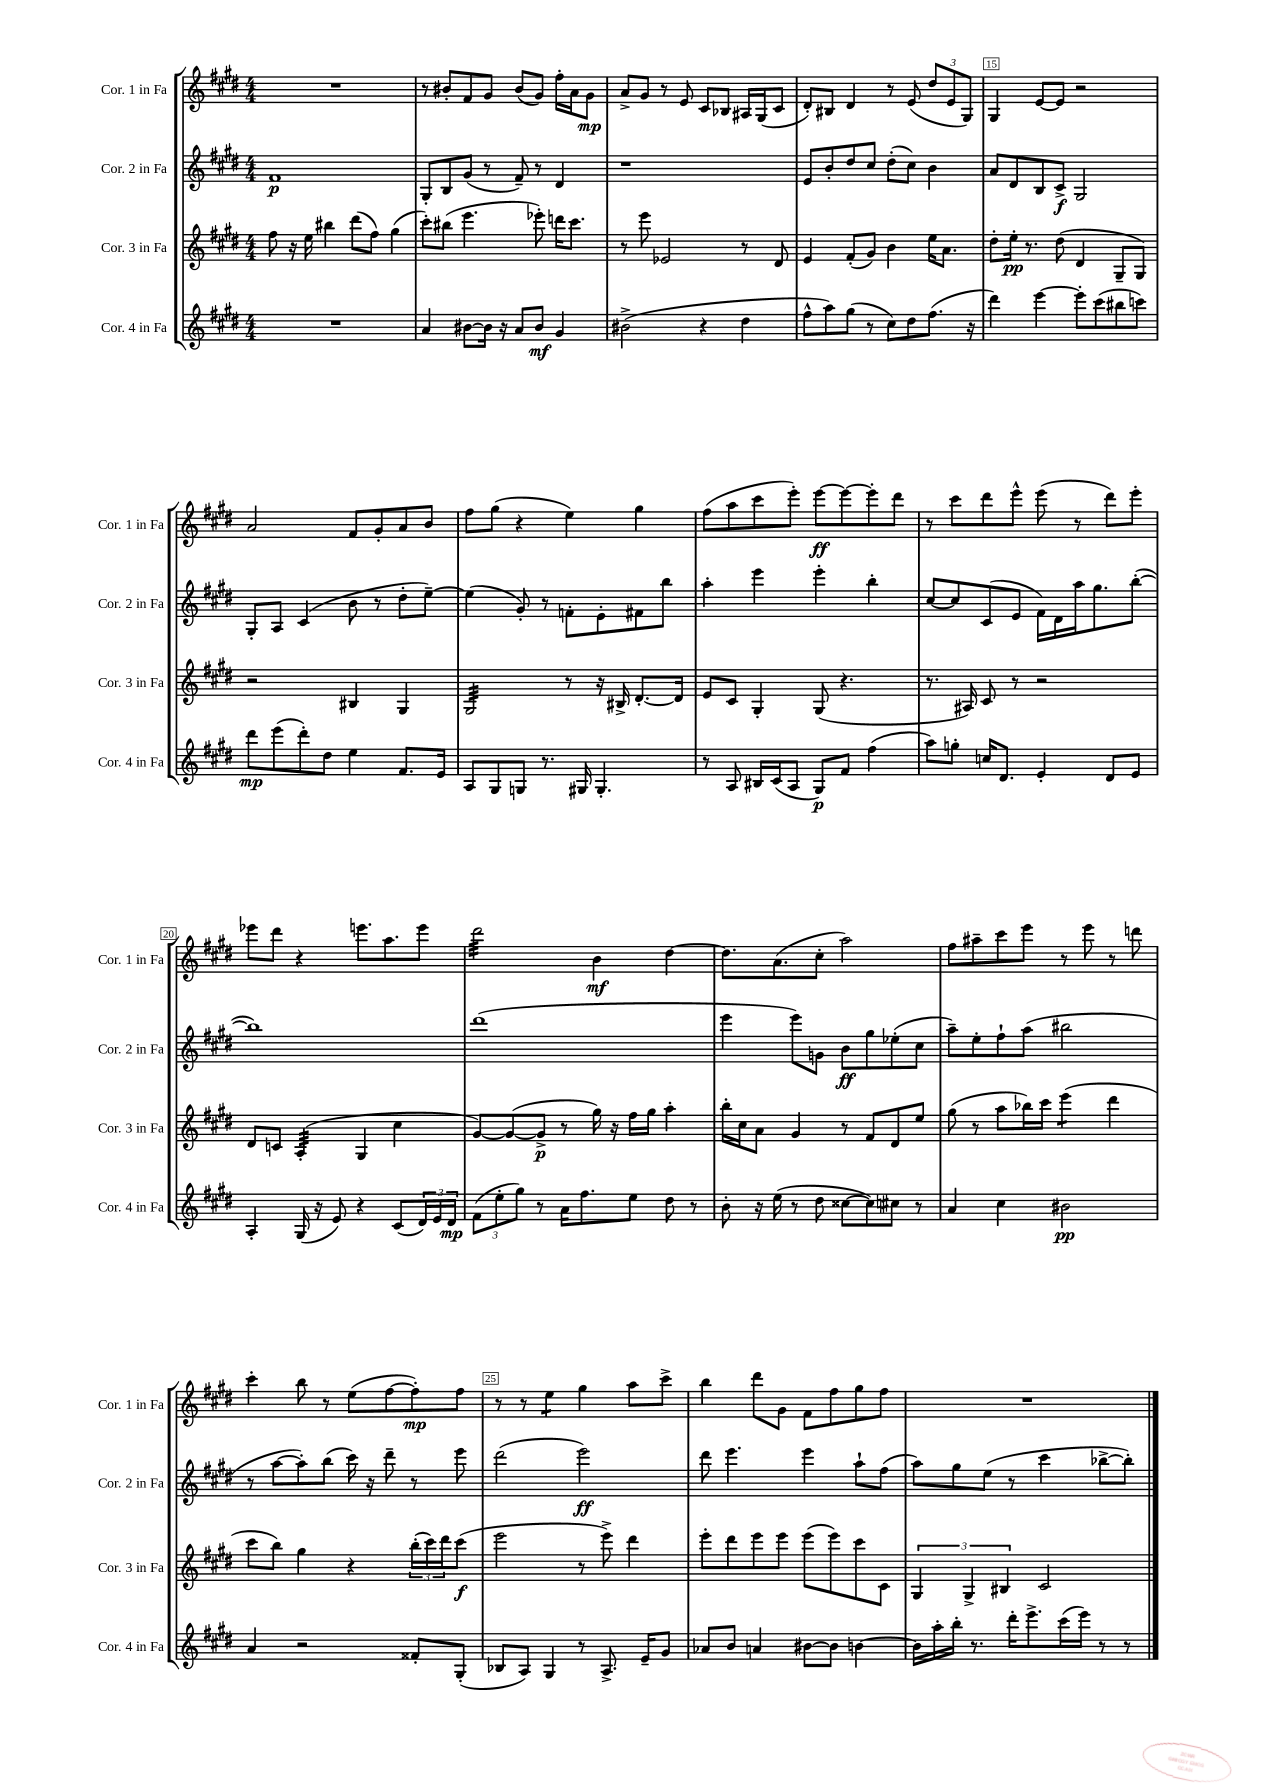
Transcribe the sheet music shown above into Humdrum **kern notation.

**kern	**kern	**kern	**kern
*staff4	*staff3	*staff2	*staff1
*clefG2	*clefG2	*clefG2	*clefG2
*k[f#c#g#d#]	*k[f#c#g#d#]	*k[f#c#g#d#]	*k[f#c#g#d#]
*M4/4	*M4/4	*M4/4	*M4/4
1r	8ff#\	1f#	1r
.	16r	.	.
.	16ee\	.	.
.	4bb#\	.	.
.	(8ddd#\L	.	.
.	8ff#\J)	.	.
.	(4gg#\	.	.
=	=	=	=
4a/	8ccc#'\L)	8G#'/L	8r
.	(8bb#\J	8B/	8b#'/L
[8b#\L	4.eee\	(8g#/J	8f#/
16b#\]Jk	.	8r	8g#/J
16r	.	.	.
8a/L	.	8f#~/)	(8b#/L
8b#/J	8eee-'\)	8r	8g#/J)
4g#/	16ddd\LK	4d#/	16ff#'\LL
.	8.ccc#\J	.	16a\J
.	.	.	8g#\J
=	=	=	=
(2b#^\	8r	1r	8a^/L
.	8eee\	.	8g#/J
.	2e-/	.	8r
.	.	.	8e/
4r	.	.	8c#/L
.	.	.	8B-/J
4dd#\	8r	.	16A#/LL
.	.	.	(16G#/J
.	8d#/	.	8c#/J
=	=	=	=
8ff#^^\L	4e/	8e/L	8d#'/L)
8aa\)	.	8b'/	8B#/J
(8gg#\J	(8f#'/L	8dd#/	4d#/
8r	8g#/J)	8cc#/J	.
8cc#\L)	4b\	(8dd#'\L	8r
8dd#\	.	8cc#\J)	(8e/
(8.ff#\J	16ee\LK	4b\	12dd#/L
.	8.a\J	.	.
.	.	.	12e/
.	.	.	12G#/J)
16r	.	.	.
=	=	=	=
4ddd#\)	8dd#'\L	8a/L	4G#/
.	16ee'\Jk	8d#/	.
.	8.r	.	.
[4eee\	.	8B/	[8e/L
.	(8dd#\	8c#^/J	8e/]J
8eee'\]L	4d#/	2G#/	2r
(8ccc#\	.	.	.
8bb#\	8G#~/L	.	.
8ccc\J)	8G#/J)	.	.
=	=	=	=
8ddd#\L	2r	8G#'/L	2a/
(8eee\	.	8A/J	.
8ddd#'\)	.	(4c#/	.
8dd#\J	.	.	.
4ee\	4B#/	8b\	8f#/L
.	.	8r	8g#'/
8.f#/L	4G#/	8dd#'\L	8a/
.	.	[8ee~\J)	8b/J
16e/Jk	.	.	.
=	=	=	=
8A/L	2G#/	(4ee\]	8ff#\L
8G#/	.	.	(8gg#\J
8G/J	.	8g#'/)	4r
8.r	.	8r	.
.	8r	8f'\L	4ee\)
16G#/	.	.	.
4.G#'/	16r	8e'\	.
.	16B#^/	.	.
.	[8.d#'/L	8f#\	4gg#\
.	.	8bb\J	.
.	16d#/]Jk	.	.
=	=	=	=
8r	8e/L	4aa'\	(8ff#\L
8A/	8c#/J	.	8aa\
16B#/LL	4G#'/	4eee\	8ccc#\
(16c#/J	.	.	.
8A/J	.	.	8eee'\J)
8G#/L)	(8G#/	4eee'\	[8eee\L
8f#/J	4.r	.	8eee\_
(4ff#\	.	4bb'\	8eee'\]
.	.	.	8ddd#\J
=	=	=	=
8aa\L)	8.r	[8cc#/L	8r
8gg'\J	.	8cc#/]	8ccc#\L
.	16A#/)	.	.
16cc/LK	8c#/	(8c#/	8ddd#\
8.d#/J	.	.	.
.	8r	8e/J	8eee^^\J
4e'/	2r	16f#\LL)	(8eee\
.	.	16d#\	.
.	.	16aa\J	8r
.	.	8.gg#\	.
8d#/L	.	.	8ddd#\L)
8e/J	.	([8bb'\J	8eee'\J
=	=	=	=
4A'/	8d#/L	1bb])	8eee-\L
.	8c/J	.	8ddd#\J
(16G#/	(4A'/	.	4r
16r	.	.	.
8e/)	.	.	.
4r	4G#/	.	8.eee\L
.	.	.	8.aa\
(8c#/L	4cc#\	.	.
24d#/L)	.	.	8eee\J
24e/	.	.	.
24d#/JJ	.	.	.
=	=	=	=
(12f#\L	[8g#/L)	(1ddd#	2ddd#\
12ee'\	.	.	.
.	(8g#/_	.	.
12gg#\J)	.	.	.
8r	8g#^/]J	.	.
16a\LK	8r	.	.
8.ff#\	.	.	.
.	16gg#\)	.	4b\
.	16r	.	.
8ee\J	16ff#\LL	.	.
.	16gg#\JJ	.	.
8dd#\	4aa'\	.	[4dd#\
8r	.	.	.
=	=	=	=
8b'\	16bb'\LL	4eee\	8.dd#\]L
.	16cc#\J	.	.
16r	8a\J	.	.
(16ee\	.	.	(8.a\
8r	4g#/	8eee\L)	.
8dd#\	.	8g\J	8cc#'\J
[8cc##\L	8r	8b\L	2aa\)
8cc##\])	8f#/L	8gg#\	.
8cc#\J	8d#/	(8ee-'\	.
8r	8ee/J	8cc#\J	.
=	=	=	=
4a/	(8gg#\	8aa~\L)	8ff#\L
.	8r	8ee'\	8aa#~\
4cc#\	8aa\L	8ff#`\	8ccc#\
.	16bb-\L)	(8aa\J	8eee\J
.	16ccc#\JJ	.	.
2b#\	(4eee\	2bb#\	8r
.	.	.	8eee\
.	4ddd#\	.	8r
.	.	.	8ddd\
=	=	=	=
4a/	8ccc#\L	8r	4ccc#'\
.	8bb\J)	[8aa\L	.
2r	4gg#\	8aa'\])	8bb\
.	.	(8bb\J	8r
.	4r	16ccc#\)	(8ee\L
.	.	16r	.
.	.	8ddd#~\	[8ff#\
8f##'/L	(24bb'\LL	8r	8ff#'\])
.	24ccc#\)	.	.
.	24ddd#\J	.	.
(8G#'/J	(8ccc#\J	8eee\	8ff#\J
=	=	=	=
8B-/L	2eee\	(2ddd#\	8r
8A/J)	.	.	8r
4G#/	.	.	4ee\
8r	8r	2eee\)	4gg#\
8.A^/	8eee^\)	.	.
.	4ddd#\	.	8aa\L
16e~/LK	.	.	.
8g#/J	.	.	8ccc#^\J
=	=	=	=
8a-/L	8eee'\L	8ddd#\	4bb\
8b/J	8ddd#\	4.eee\	.
4a/	8eee\	.	8ddd#\L
.	8eee\J	.	8g#\J
[8b#\L	(8eee\L	4eee\	8f#\L
8b#\]J	8eee\)	.	8ff#\
[4b\	8ccc#\	8aa`\L	8gg#\
.	8c#\J	(8ff#\J	8ff#\J
=	=	=	=
16b\]LL	6G#/	8aa\L)	1r
16aa'\	.	.	.
16bb'\JJ	.	8gg#\	.
.	6G#^/	.	.
8.r	.	.	.
.	.	(8ee\J	.
.	6B#/	.	.
16ddd#'\LK	.	8r	.
8.eee^\	.	.	.
.	2c#/	4ccc#\	.
(16ccc#\L	.	.	.
16eee\JJ)	.	.	.
8r	.	[8bb-^\L	.
8r	.	8bb-'\]J)	.
==	==	==	==
*-	*-	*-	*-
